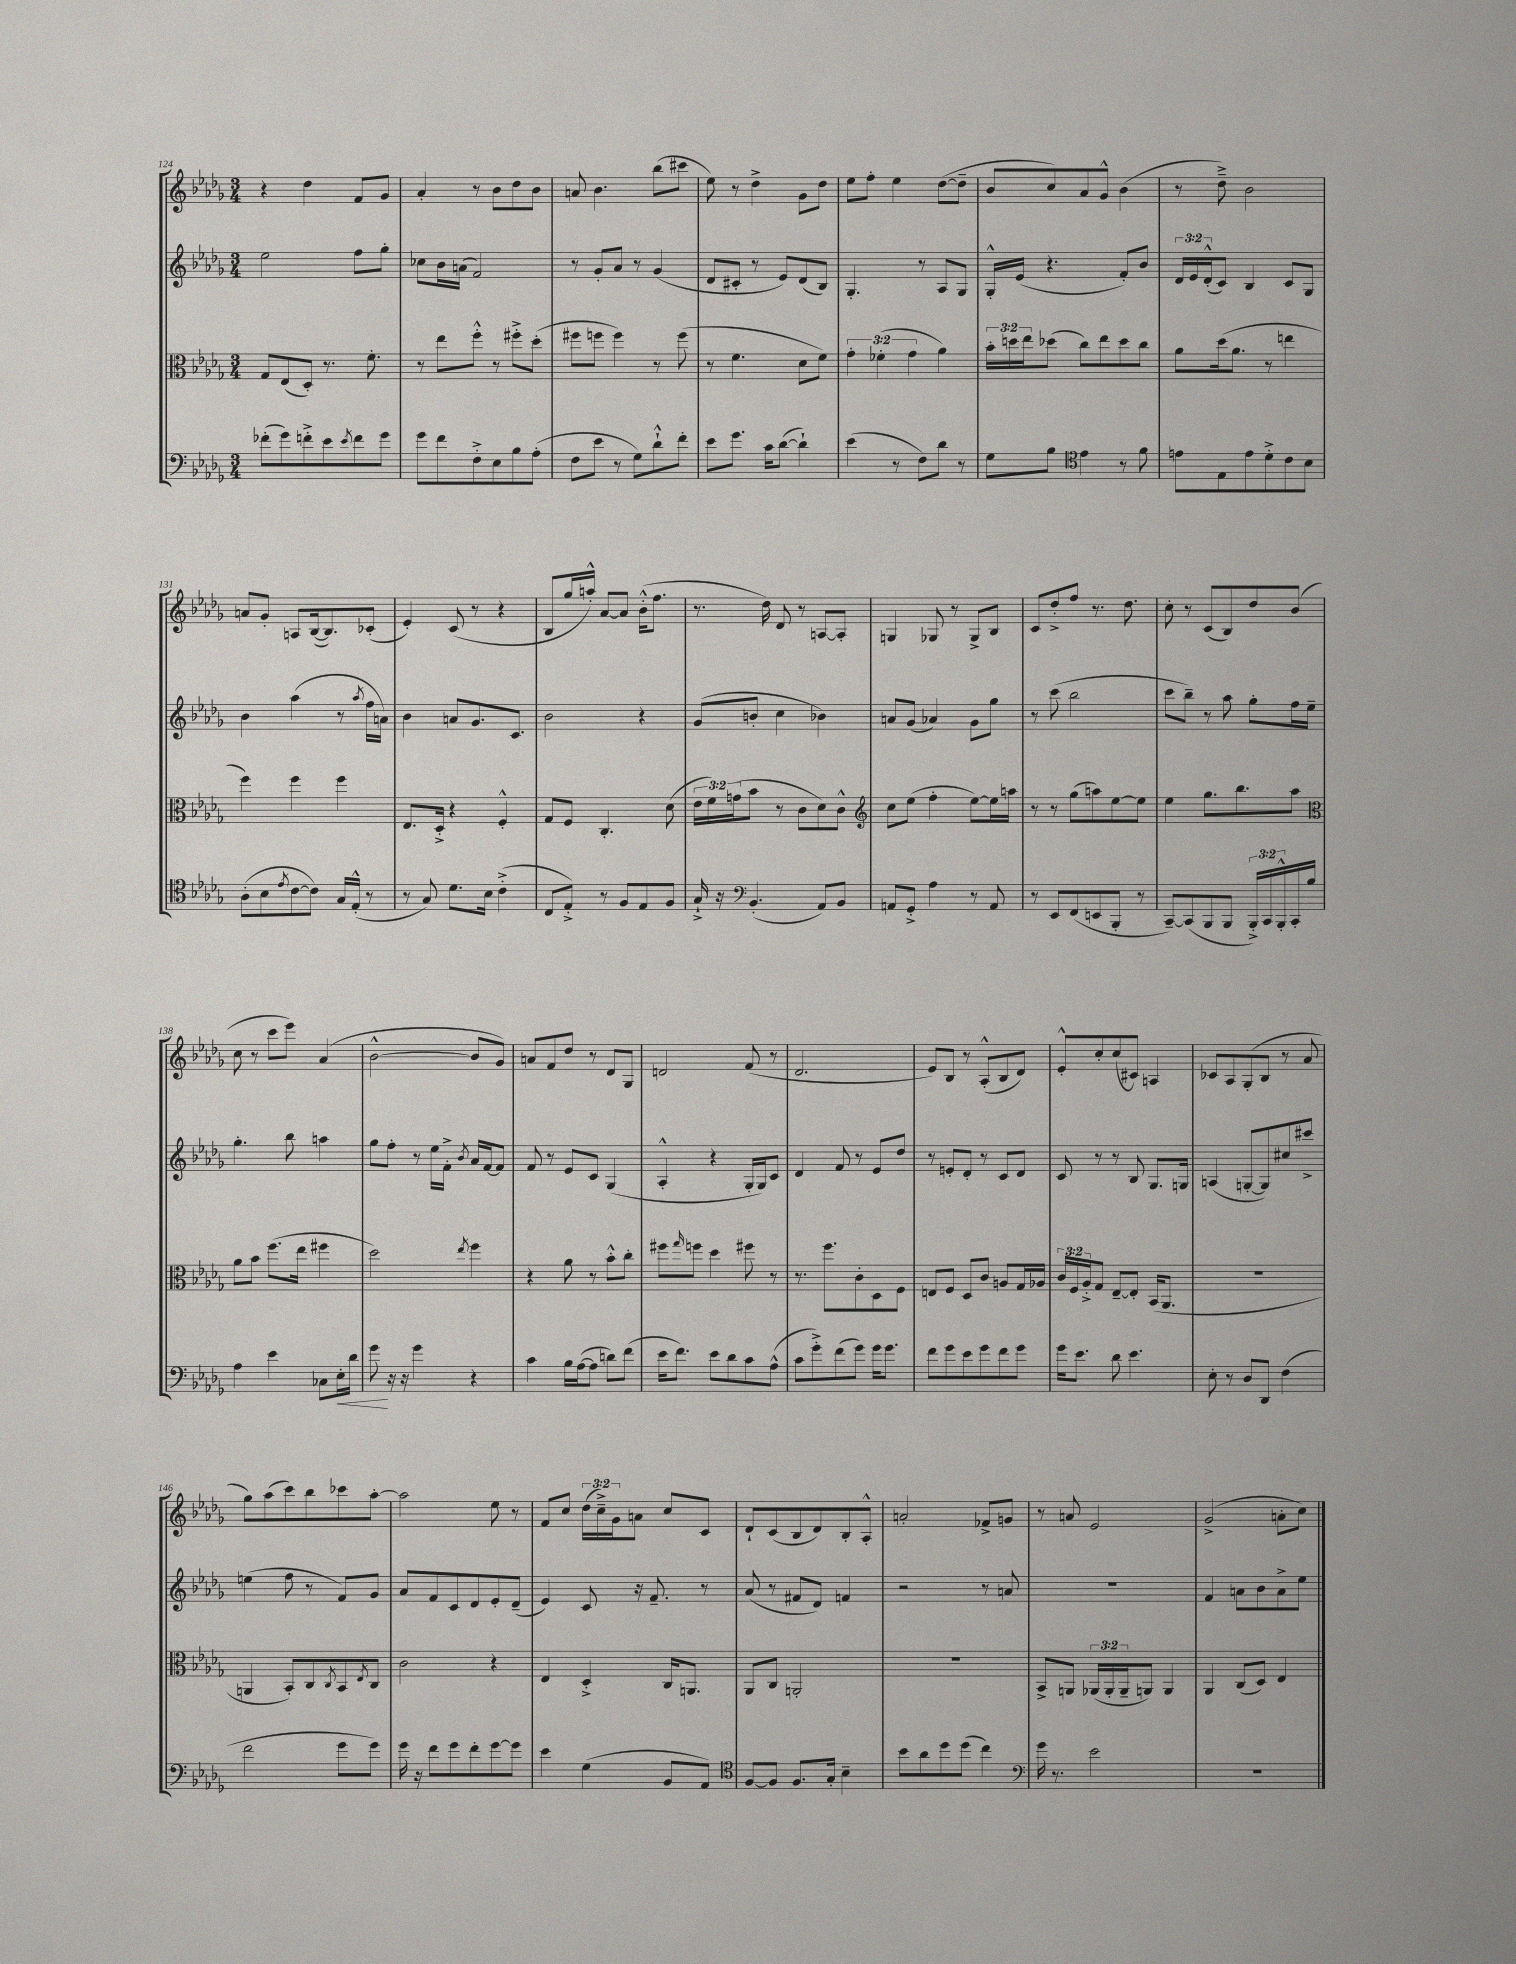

**kern	**dynam	**kern	**kern	**kern
*part4	*part4	*part3	*part2	*part1
*staff4	*staff4	*staff3	*staff2	*staff1
*clefF4	*	*clefC3	*clefG2	*clefG2
*k[b-e-a-d-g-]	*	*k[b-e-a-d-g-]	*k[b-e-a-d-g-]	*k[b-e-a-d-g-]
*M3/4	*	*M3/4	*M3/4	*M3/4
=124	=124	=124	=124	=124
(8f-X'\L	.	8G-/L	2ee-\	4r
8g-\)	.	(8E-/	.	.
8fn'^\	.	8D-'/J)	.	4dd-\
8e-\	.	8.r	.	.
8qe-/	.	.	.	.
8f\	.	.	8ff\L	8f/L
.	.	8.f'\	.	.
8g-\J	.	.	8gg-'\J	8g-/J
=125	=125	=125	=125	=125
8g-\L	.	8r	8cc-X\L	4a-'/
8f\	.	8ee-\L	16b-\L	.
.	.	.	(16an\JJ	.
8F'^\	.	8ff'^^\J	2f/)	8r
8E-\	.	8r	.	8b-\L
8B-\	.	8ff#X'^\L	.	8dd-\
(8A-'\J	.	(8dd-'\J	.	8b-\J
=126	=126	=126	=126	=126
8F\L	.	8ff#X\L	8r	8an/
8e-\J	.	8ffn\J	8g-'/L	4.b-\
8r	.	4ff\)	8a-/J	.
8G-\L)	.	.	8r	.
8d-`^^\	.	8r	(4g-/	(8bb-\L
8f'\J	.	(8ff\	.	8ccc#X\J
=127	=127	=127	=127	=127
8e-\L	.	8r	8d-/L	8ee-\)
8.g-\J	.	4.f\	8c#X'/J	8r
.	.	.	8r	4dd-^\
16c\KL	.	.	.	.
([8d-\J	.	.	8e-/L)	.
4d-`\])	.	8d-\L	(8d-/	8g-\L
.	.	8f\J)	8B-/J)	8dd-\J
=128	=128	=128	=128	=128
(4e-\	.	6g-'\	4.G-'/	8ee-\L
.	.	.	.	8ff'\J
.	.	(6f-X'\	.	.
8r	.	.	.	4ee-\
.	.	6g-\	.	.
8F\L)	.	.	8r	.
8d-\J	.	4a-\)	8A-/L	([8dd-\L
8r	.	.	8G-/J	8dd-~\J]
=129	=129	=129	=129	=129
8G-\L	.	24b-'\LL	16G-'^^/LL	8b-/L
.	.	24ddn\	.	.
.	.	.	(16e-/JJ	.
.	.	24ee-\J	.	.
8B-\J	.	(8dd-X\J	4.r	8cc/)
*clefC4	*	*	*	*
4e-\	.	8cc\L)	.	8a-/
.	.	8ee-\	.	8g-^^/J
8r	.	8dd-\	8f'/L)	(4b-\
8f\	.	8cc\J	8b-/J	.
=130	=130	=130	=130	=130
8en\L	.	8a-\L	24d-/LL	8r
.	.	.	24e-/	.
.	.	.	(24d-'^^/J	.
8E-\	.	(16dd-\k	8c/J)	8dd-~^\)
.	.	8.a-\J	.	.
8e\	.	.	4B-/	2b-\
8d-'^\	.	8r	.	.
8c\	.	4een\	8c/L	.
8B-\J	.	.	8G-/J	.
!!LO:LB:g=z
=131	=131	=131	=131	=131
(8A-'\L	.	4ff\)	4b-\	8an/L
8B-\	.	.	.	8g-'/J
8qe-/	.	.	.	.
[8c\	.	4ff\	(4aa-\	8An/L
8c\J])	.	.	.	([16B-/k
.	.	.	.	8.B-/])
16G-/LL	.	4ff\	8r	.
(16E-'^^/JJ	.	.	.	.
.	.	.	8qaa-/	.
8r	.	.	16ff\LL	(8c-X'/J
.	.	.	16an\JJ)	.
=132	=132	=132	=132	=132
8r	.	8.E-/L	4b-\	4e-'/)
8G-/)	.	.	.	.
.	.	16D-'^/Jk	.	.
8.d-\L	.	4r	8an/L	(8c/
.	.	.	8.g-/	8r
16B-\Jk	.	.	.	.
(4c'^\	.	4F'^^/	.	4r
.	.	.	8.c/J	.
=133	=133	=133	=133	=133
8C/L	.	8G-/L	2b-\	8B-/L
8E-'^/J)	.	8F/J	.	16gg-/L
.	.	.	.	16aan'^^/JJ)
8r	.	4.C'/	.	[8a-/L
8F/L	.	.	.	8a-/J]
8E-/	.	.	4r	(16b-'^^\KL
.	.	.	.	8.ff\J
8F/J	.	(8d-\	.	.
=134	=134	=134	=134	=134
16G-`^/	.	24e-\LL	(8g-/L	8.r
.	.	24f\)	.	.
16r	.	.	.	.
.	.	(24gn\J	.	.
*clefF4	*	*	*	*
(4.BB-'/	.	8b-\J	8bn'/J	.
.	.	.	.	16dd-\)
.	.	8r	4cc\	8d-/
.	.	8c\L	.	8r
8AA-/L)	.	8d-\)	4b-X\)	[8An/L
8BB-/J	.	8c^^\J	.	8A'/J]
=135	=135	=135	=135	=135
*	*	*clefG2	*	*
8AAn/L	.	8cc\L	8an/L	4Gn/
8GG-'^/J	.	(8ee-\J	(8g-/J	.
4A-\	.	4ff'\	4a-X/)	8G-X/
.	.	.	.	8r
8r	.	[8ee-\L)	8g-\L	8G-^/L
8AA/	.	16ee-\L]	8gg-\J	8B-/J
.	.	16aan\JJ	.	.
=136	=136	=136	=136	=136
8r	.	8r	8r	8c/L
8EE-/L	.	8r	(8ccc\	8dd-'^/
(8FF/	.	(8gg-\L	2bb-\	8ff/J
8EEn/	.	8aan\)	.	8.r
8BBB-'/J	.	[8ee-\	.	.
.	.	.	.	8.dd-\
8r	.	8ee-\J]	.	.
=137	=137	=137	=137	=137
[8CC~/L)	.	4ee-\	8ccc\L	8cc'\
(8CC/]	.	.	8bb-~\J)	8r
8BBB-/	.	8.gg-\L	8r	(8c/L
8BBB-/J	.	.	8aa-\	8B-/)
.	.	8.bb-\	.	.
24BBB-'^/LL)	.	.	8gg-'\L	8dd-/
24CC/	.	.	.	.
24BBB-'^^/	.	.	.	.
16CC'/	.	8aa-\J	16ff\L	(8b-/J
16B-/JJ	.	.	16ee-~\JJ	.
!!LO:LB:g=z
=138	=138	=138	=138	=138
*	*	*clefC3	*	*
4A-\	.	8a-\L	4.gg-'\	8cc\
.	.	8b-\J	.	8r
4e-\	.	(8.ff\L	.	8ccc\L
.	.	.	8bb-\	8eee-\J)
.	.	16ee-\Jk	.	.
8C-X\L	.	4ff#X\	4aan\	(4a-/
!	!LO:HP:b	!	!	!
16E-'\L	<	.	.	.
16d-\JJ	.	.	.	.
=139	=139	=139	=139	=139
8g-\	.	2dd-\)	8gg-\L	[2b-^^\
16r	[	.	8ff'\J	.
16r	.	.	.	.
4g-\	.	.	8r	.
.	.	.	16ee-\LL	.
.	.	.	16f'^\JJ	.
.	.	8qee-/	8qb-/	.
4r	.	4ff\	16a-/LL	8b-/L]
.	.	.	[16f/J	.
.	.	.	8f/J]	8g-/J)
=140	=140	=140	=140	=140
4c\	.	4r	8f/	8an/L
.	.	.	8r	8f/
16B-\LL	.	8a-\	8e-/L	8dd-/J
([16A-\J	.	.	.	.
8A-\J]	.	8r	8c/J	8r
8dn\L)	.	8b-'^^\L	(4G-/	8d-/L
(8f\J	.	8cc'\J	.	8G-/J
=141	=141	=141	=141	=141
16e-\KL	.	8ff#X\L	4A-'^^/	2dn/
8.f\J)	.	.	.	.
.	.	16qqgg-/	.	.
.	.	8ffn\J	.	.
8e-\L	.	4dd-\	4r	.
8d-\	.	.	.	.
8c\	.	8ff#X\	16G-'/LL	(8f/
.	.	.	16G-/J)	.
(8A-^^\J	.	8r	8c/J	8r
=142	=142	=142	=142	=142
8c\L	.	8.r	4d-/	2.d-/
8g-'^\)	.	.	.	.
.	.	8.ff\L	.	.
(8f\	.	.	8f/	.
8g-\J)	.	8c'\	8r	.
16g-\KL	.	8D-\	8e-/L	.
8.g-\J	.	.	.	.
.	.	8F\J	8dd-/J	.
=143	=143	=143	=143	=143
8f\L	.	8En/L	8r	8e-/L)
8g-\	.	8F/J	8en'/L	8B-/J
8e-\	.	8D-/L	8d-'/J	8r
8g-\	.	8c/J	8r	(8A-'^^/L
8f\	.	8An/L	8c/L	8B-/
8g-\J	.	16G-/L	8d-/J	8d-/J)
.	.	16A-X/JJ	.	.
=144	=144	=144	=144	=144
16g-\KL	.	24c/LL	8c/	8e-'^^/L
.	.	24F/	.	.
8.e-\J	.	.	.	.
.	.	24A-'^/J	.	.
.	.	8G-/J	8r	8cc'/
8d-\	.	[8E-~/L	8r	(8cc/
4.e-\	.	8E-'/J]	8B-/	8c#X/J)
.	.	(16BB-/KL	8.G-/L	4An/
.	.	8.AA-/J	.	.
.	.	.	16Gn/Jk	.
=145	=145	=145	=145	=145
8E-'\	.	2.r	(4An/	8c-X/L
8r	.	.	.	8A-/
8D-/L	.	.	[8Gn'/L	(8G-'/
8DD-/J	.	.	8G/])	8B-/J
(4F\	.	.	8cc#X/	8r
.	.	.	8ccc#X^/J	8a-/
!!LO:LB:g=z
=146	=146	=146	=146	=146
2f\	.	4AAn/	(4een\	8gg-\L)
.	.	.	.	(8aa-\
.	.	8BB-'/L)	8ff\	8ccc\)
.	.	8C/	8r	8bb-\
.	.	8qC/	.	.
8g-\L	.	8BB-/	8f/L)	8ccc-X\
.	.	8qE-/	.	.
8g-\J)	.	8C/J	8g-/J	[8aa-'\J
=147	=147	=147	=147	=147
16g-\	.	2c\	8a-/L	2aa-\]
16r	.	.	.	.
8f\L	.	.	8f/	.
8g-\	.	.	8c/	.
8f'\	.	.	8d-/	.
[8g-\	.	4r	8e-'/	8ee-\
8g-\J]	.	.	(8d-~/J	8r
=148	=148	=148	=148	=148
4e-\	.	4E-/	4e-/)	8f/L
.	.	.	.	8cc/J
(4G-\	.	4D-'^/	8c/	(24dd-\LL
.	.	.	.	24cc~^\)
.	.	.	.	24g-\J
.	.	.	16r	8an\J
.	.	.	8.f~/	.
8BB-/L	.	16C/KL	.	8cc/L
.	.	8.AAn/J	.	.
8AA-/J)	.	.	8r	8c/J
=149	=149	=149	=149	=149
*clefC4	*	*	*	*
[8F/L	.	8AA-/L	(8a-/	8d-`/L
8F/J]	.	8C/J	8r	(8c/
8.F/L	.	2AAn'/	8f#X/L	8B-/
.	.	.	8d-/J)	8d-/)
16G-'/Jk	.	.	.	.
4B-~\	.	.	4fn/	8B-'/
.	.	.	.	8A-'^^/J
=150	=150	=150	=150	=150
8b-\L	.	2.r	2r	2an'/
8a-\	.	.	.	.
8dd-\	.	.	.	.
(8dd-\J	.	.	.	.
4cc\)	.	.	8r	8f-X^/L
.	.	.	8an/	8gn/J
=151	=151	=151	=151	=151
*clefF4	*	*	*	*
16g-\	.	8BB-^/L	2.r	8r
8.r	.	.	.	.
.	.	8AAn/J	.	8an/
2e-\	.	(24AA-X/LL	.	2e-/
.	.	24AA-'/	.	.
.	.	24AA-~/J	.	.
.	.	8AAn/J)	.	.
.	.	4AA/	.	.
=152	=152	=152	=152	=152
2.r	.	4AA-/	4f/	(2g-^/
.	.	(8C/L	8an\L	.
.	.	8D-/J)	8b-\	.
.	.	4E-/	8a^\	8an'\L
.	.	.	8ee-\J	8cc\J)
==	==	==	==	==
*-	*-	*-	*-	*-
